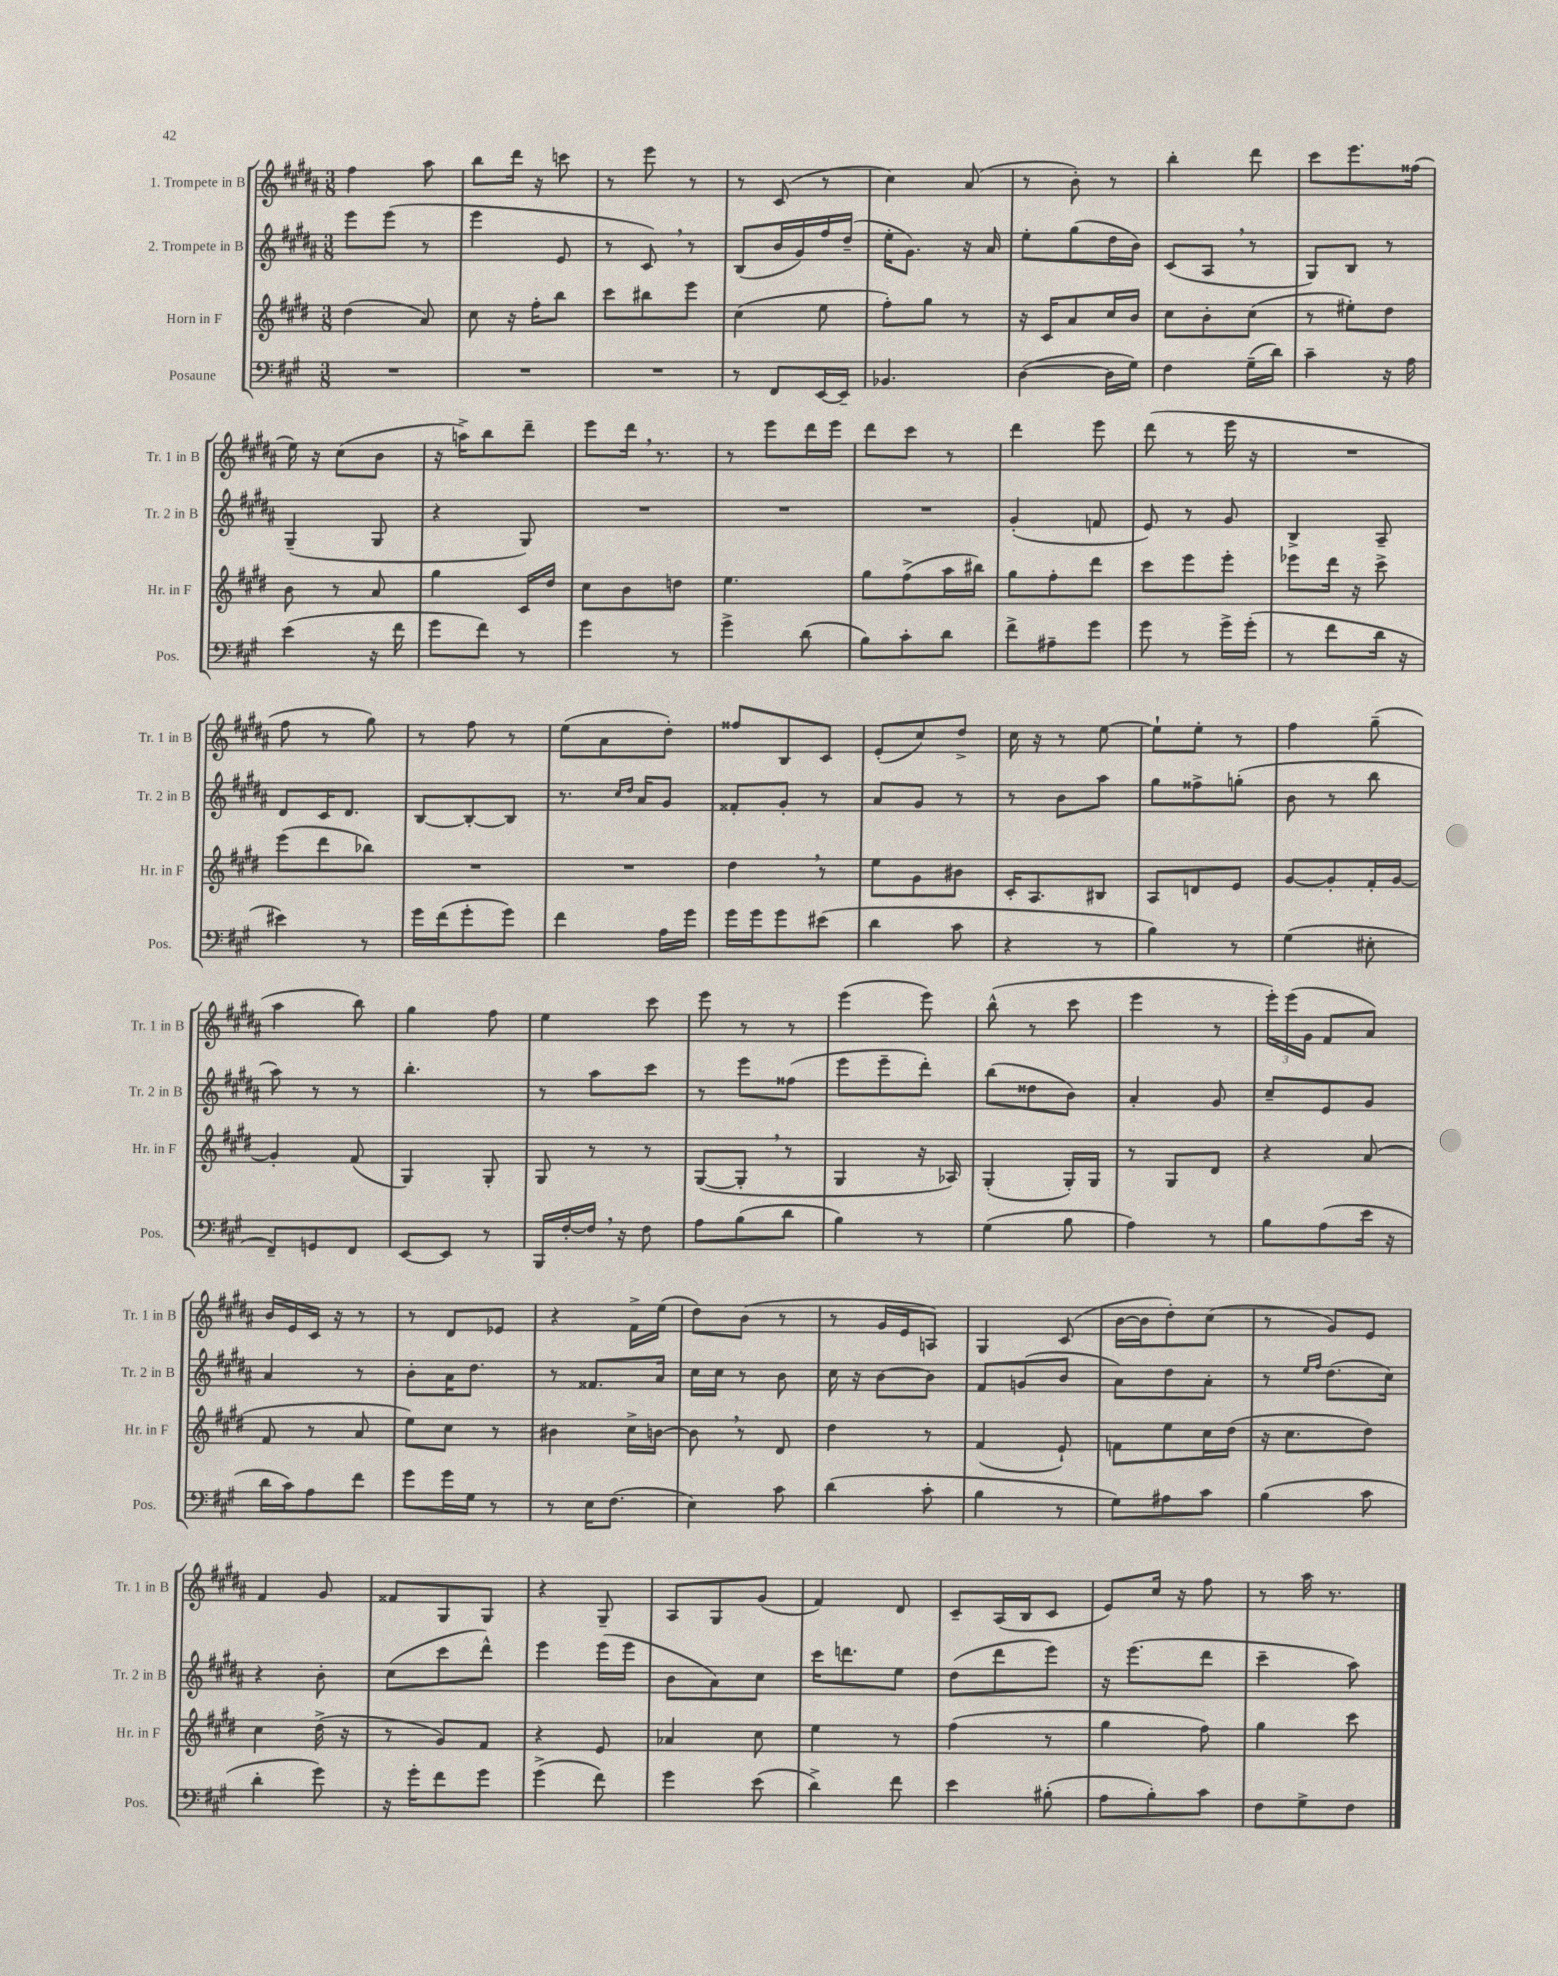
<<
\new StaffGroup <<
\new Staff = "s0" \with { instrumentName = "1. Trompete in B" shortInstrumentName = "Tr. 1 in B" } {
    \clef treble \key b \major \numericTimeSignature \time 3/8
    \autoBeamOff fis''4 ais''8 |
    b''8[ dis'''16] r16 c'''8 |
    r8 e'''8 r8 |
    r8 cis'8( r8 |
    cis''4) ais'8( |
    r8 b'8-.) r8 |
    b''4-. dis'''8 |
    cis'''8[ e'''8. fisis''16]( |
    e''16) r16 cis''8[( b'8] |
    r16 a''16[->) b''8 dis'''8]-- |
    e'''8[ dis'''16] \breathe r8. |
    r8 e'''8[ dis'''16 e'''16] |
    dis'''8[ cis'''8] r8 |
    dis'''4 e'''8 |
    dis'''8( r8 e'''16 r16 |
    R4. |
    fis''8 r8 gis''8) |
    r8 fis''8 r8 |
    e''8[( ais'8 dis''8]-.) |
    fisis''8[ b8 cis'8] |
    e'8[-.( cis''8) dis''8]-> |
    cis''16 r16 r8 e''8~ |
    e''8[-! e''8]-. r8 |
    fis''4 gis''8--( |
    ais''4 b''8) |
    gis''4 fis''8 |
    e''4 cis'''8 |
    e'''8 r8 r8 |
    e'''4( e'''8) |
    b''8-^( r8 cis'''8 |
    e'''4 r8 |
    \tuplet 3/2 { e'''16[-.) e'''16( gis'16] } fis'8[ ais'8]) |
    b'16[ e'16 cis'16] r16 r8 |
    r8 dis'8[ ees'8] |
    r4 fis'16[-> e''16]( |
    dis''8[) b'8]( r8 |
    r8 gis'16[ e'16 a8]) |
    gis4 cis'8( |
    b'16[~ b'16 dis''8-.) cis''8]( |
    r8 gis'8[) e'8] |
    fis'4 gis'8 |
    fisis'8[ gis8 gis8] |
    r4 gis8-- |
    ais8[ gis8 gis'8]( |
    fis'4) dis'8 |
    cis'8[-- ais16( b16 cis'8] |
    e'8[) cis''16] r16 fis''8 |
    r8 ais''16 r8. \bar "|." |
}
\new Staff = "s1" \with { instrumentName = "2. Trompete in B" shortInstrumentName = "Tr. 2 in B" } {
    \clef treble \key b \major \numericTimeSignature \time 3/8
    \autoBeamOff e'''8[ e'''8]( r8 |
    e'''4 e'8 |
    r8 cis'8) \breathe r8 |
    b8[( b'16 gis'16) fis''16 dis''16]--( |
    e''16[-. gis'8.]) r16 ais'16 |
    e''8[-. gis''8( dis''16 b'16]) |
    cis'8[( ais8] \breathe r8 |
    gis8[) b8] r8 |
    gis4--( gis8 |
    r4 gis8) |
    R4. |
    R4. |
    R4. |
    gis'4-.( f'8 |
    e'8) r8 gis'8 |
    b4-> ais8-- |
    dis'8[ cis'16 dis'8.] |
    b8[~ b8~-. b8] |
    r8. \grace { cis''16[ dis''16] } ais'16[ gis'8] |
    fisis'8[-. gis'8]-. r8 |
    ais'8[ gis'8] r8 |
    r8 b'8[ ais''8] |
    gis''8[ fisis''8-> g''8]-.( |
    b'8 r8 b''8 |
    ais''8) r8 r8 |
    b''4.-. |
    r8 ais''8[ cis'''8] |
    r8 e'''8[ fisis''8]( |
    e'''8[ e'''8-- dis'''8]-.) |
    b''8[( disis''8 b'8]) |
    ais'4-. gis'8 |
    cis''8[-- e'8 gis'8] |
    ais'4 r8 |
    b'8[-. ais'16 dis''8.] |
    r8 fisis'8.[ ais'16] |
    cis''16[ cis''16] r8 b'8 |
    cis''16 r16 b'8[~ b'8] |
    fis'8[ g'8( b'8] |
    ais'8[) dis''8 ais'8]-. |
    r8 \grace { e''16[ fis''16] } dis''8.[( cis''16]) |
    r4 b'8-. |
    cis''8[( cis'''8 dis'''8]-^) |
    e'''4 e'''16[( e'''16] |
    b'8[ ais'8) cis''8] |
    cis'''16[ d'''8. e''8] |
    dis''8[( dis'''8 e'''8]) |
    r16 e'''8.[( dis'''8] |
    cis'''4-- ais''8) \bar "|." |
}
\new Staff = "s2" \with { instrumentName = "Horn in F" shortInstrumentName = "Hr. in F" } {
    \clef treble \key e \major \numericTimeSignature \time 3/8
    \autoBeamOff dis''4( a'8) |
    cis''8 r16 fis''16[-. b''8] |
    cis'''8[ bis''8 e'''8] |
    cis''4( e''8 |
    fis''8[-.) gis''8] r8 |
    r16 cis'16[ a'8 cis''16 b'16] |
    cis''8[ b'8-. cis''8]( |
    r8 eis''8[-.) dis''8] |
    b'8 r8 a'8 |
    gis''4 cis'16[ dis''16] |
    cis''8[ b'8 d''8] |
    e''4. |
    gis''8[ fis''8->( a''16 bis''16]) |
    gis''8[ fis''8-. dis'''8] |
    cis'''8[ e'''8 e'''8]-. |
    ees'''8[ dis'''16] r16 cis'''8-> |
    e'''8[( dis'''8 bes''8]) |
    R4. |
    R4. |
    dis''4 \breathe r8 |
    e''8[ gis'8 bis'8] |
    cis'16[-. a8. bis8] |
    a8[ d'8 e'8] |
    gis'8[~ gis'8-. fis'16-. gis'16]~ |
    gis'4-. fis'8( |
    gis4) gis8-. |
    gis8 r8 r8 |
    gis8[~( gis8]-. \breathe r8 |
    gis4 r16 aes16) |
    gis4-.( gis16[-.) gis16] |
    r8 gis8[ dis'8] |
    r4 a'8( |
    fis'8 r8 a'8 |
    e''8[) cis''8] r8 |
    bis'4 cis''16[-> b'16]~ |
    b'8 \breathe r8 dis'8 |
    dis''4 r8 |
    fis'4( e'8-!) |
    f'8[ e''8 cis''16 dis''16]( |
    r16 cis''8.[ dis''8]) |
    cis''4 dis''16->( r16 |
    r8 gis'8[) fis'8] |
    r4 e'8 |
    aes'4 cis''8 |
    e''4 r8 |
    fis''4( r8 |
    gis''4 fis''8) |
    gis''4 cis'''8 \bar "|." |
}
\new Staff = "s3" \with { instrumentName = "Posaune" shortInstrumentName = "Pos." } {
    \clef bass \key a \major \numericTimeSignature \time 3/8
    \autoBeamOff R4. |
    R4. |
    R4. |
    r8 fis,8[ e,16~ e,16]-- |
    bes,4. |
    d4~( d16[ gis16]) |
    fis4 gis16[--( d'16]) |
    cis'4-- r16 a16 |
    e'4( r16 fis'16 |
    gis'8[ fis'8]) r8 |
    gis'4 r8 |
    gis'4-> d'8( |
    b8[) cis'8-. d'8] |
    fis'8[-> ais8-- gis'8] |
    gis'8 r8 gis'16[-> gis'16]-.( |
    r8 fis'8[ d'16] r16 |
    eis'4) r8 |
    gis'16[ fis'16( gis'8-. gis'8]) |
    fis'4 a16[ gis'16] |
    gis'16[ gis'16 gis'8 eis'8]( |
    d'4 cis'8 |
    r4 r8 |
    b4) r8 |
    gis4( eis8-. |
    fis,8[--) g,8 fis,8] |
    e,8[~ e,8] r8 |
    b,,16[ fis16~-. fis16] \breathe r16 fis8 |
    a8[ b8( d'8] |
    b4) r8 |
    gis4( b8 |
    a4) r8 |
    b8[ a8( e'16] r16 |
    d'16[ cis'16) a8 fis'8] |
    gis'8[ gis'16 gis16] r8 |
    r8 e16[ fis8.]( |
    e4) cis'8 |
    d'4( cis'8-. |
    b4 r8 |
    gis8[) ais8 cis'8] |
    b4( cis'8 |
    d'4-. gis'8) |
    r16 gis'16[-. fis'8 gis'8] |
    gis'4->( fis'8) |
    gis'4 e'8( |
    d'4->) fis'8 |
    e'4 bis8-.( |
    a8[ b8-.) cis'8] |
    fis8[ gis8-> fis8] \bar "|." |
}
>>
>>
\layout { \context { \Score \remove "Bar_number_engraver" } }
